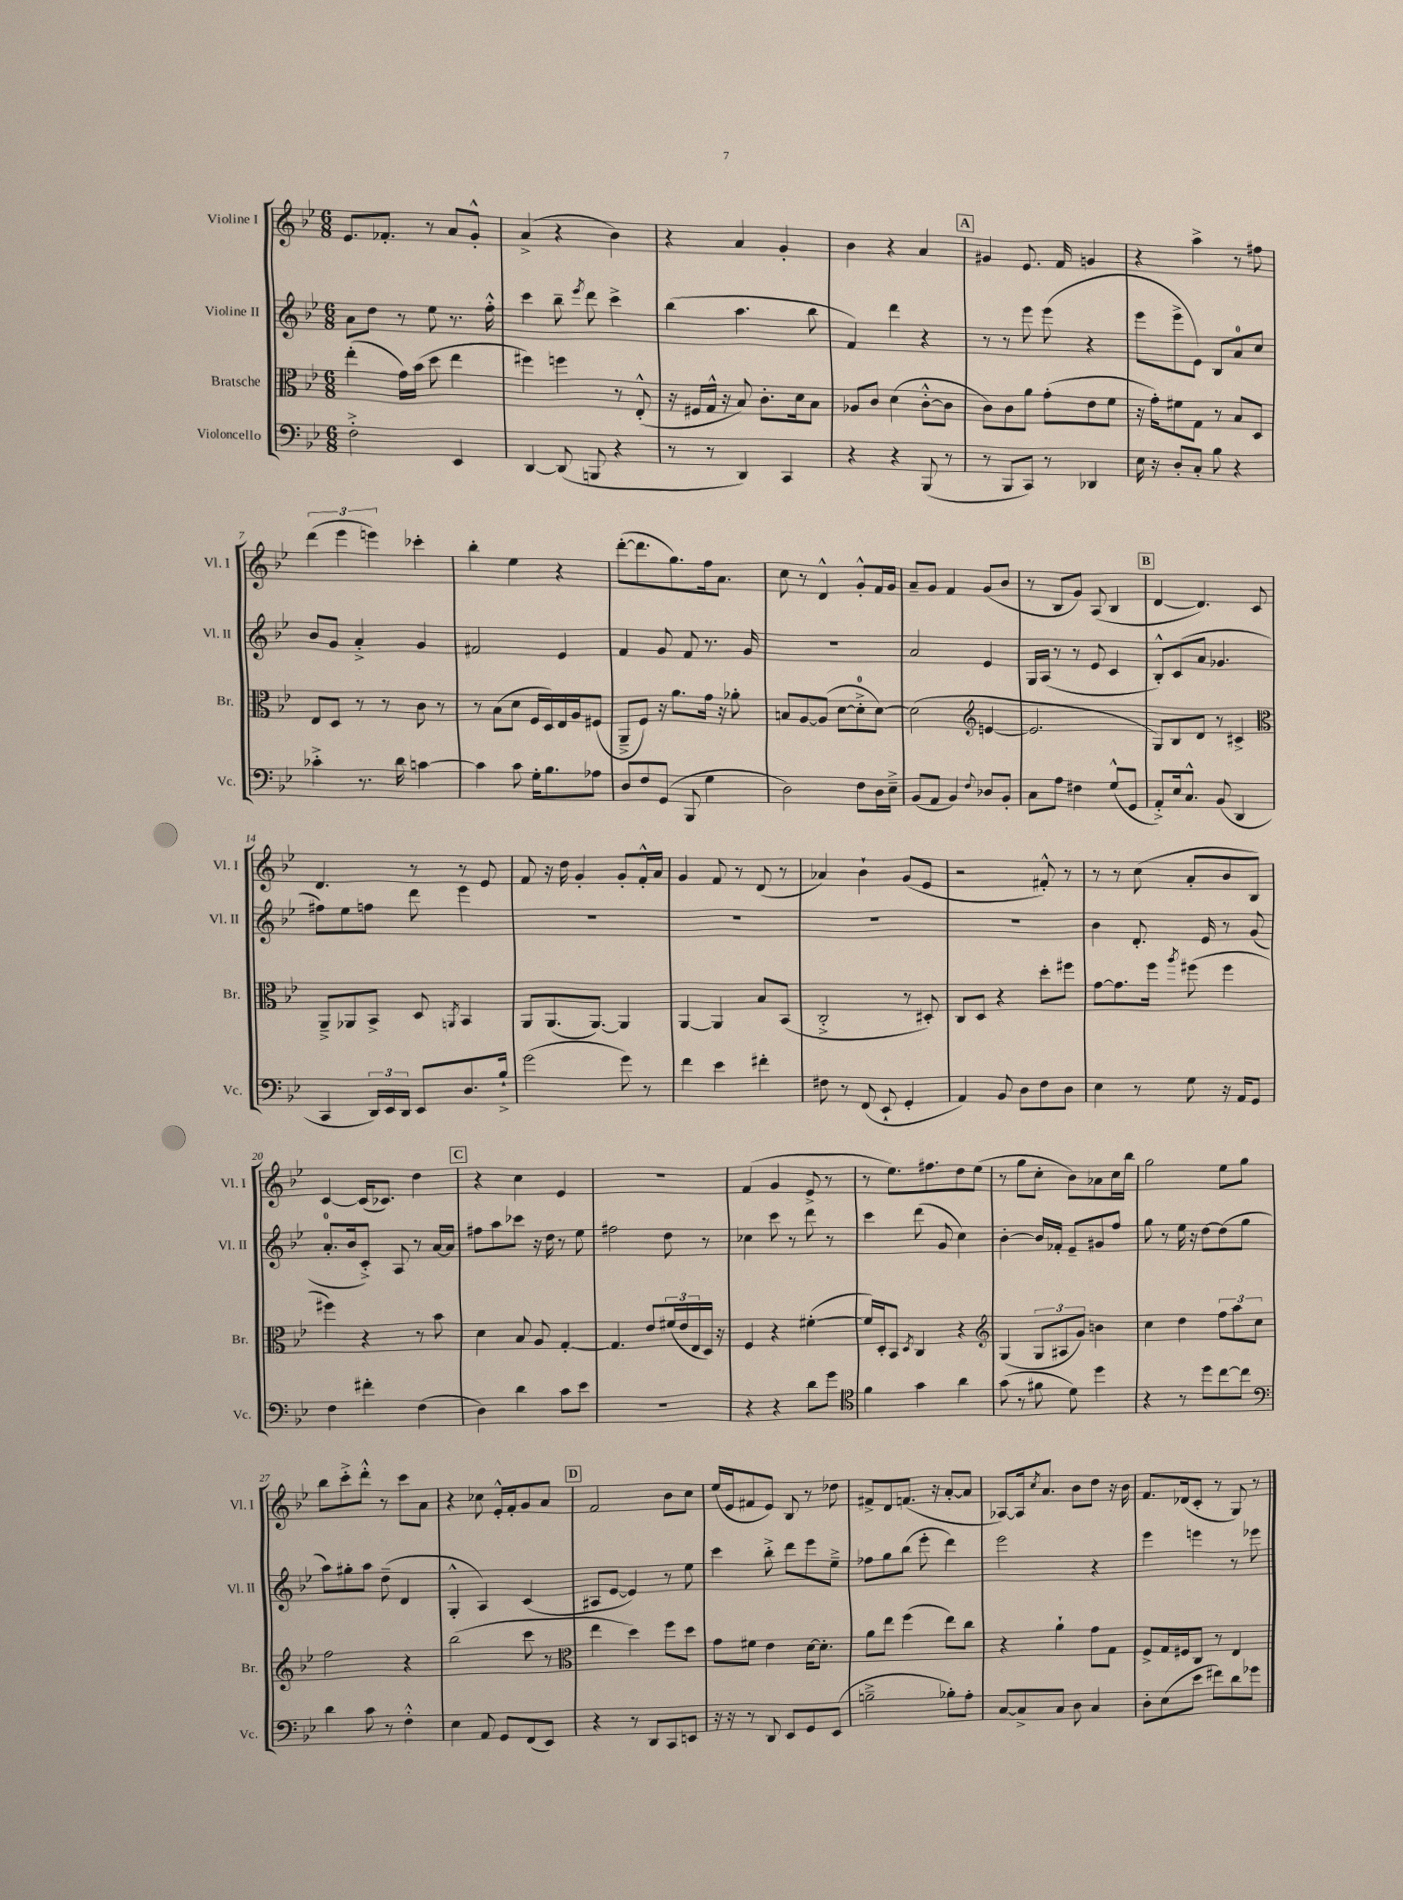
<<
\new StaffGroup <<
\new Staff = "s0" \with { instrumentName = "Violine I" shortInstrumentName = "Vl. I" } {
    \clef treble \key bes \major \numericTimeSignature \time 6/8
    ees'8. fes'8.-. r8 a'8 g'8-.-^ |
    a'4->( r4 bes'4) |
    r4 a'4 g'4-. |
    bes'4 r4 a'4 |
    \mark \markup { \box "A" } gis'4 ees'8. f'16 g'4 |
    r4 a''4-> r8 fis''8 |
    \tuplet 3/2 { d'''4( ees'''4 e'''4) } ces'''4-. |
    bes''4-. ees''4 r4 |
    d'''8~-.( d'''8. g''8.) f''16 a'8. |
    c''8 r8 d'4-^ g'8-.-^ f'16 g'16 |
    a'8-- g'8 f'4 g'8( bes'8 |
    r8 bes8 g'8) a8( bes4 |
    \mark \markup { \box "B" } d'4~ d'4.) c'8 |
    d'4. r8 r8 ees'8 |
    f'8 r16 d''16 g'4-. g'8-. f'16-.-^ a'16 |
    g'4 f'8 r8 d'8( r8 |
    aes'4) bes'4-! g'8( ees'8 |
    r2 fis'8-.-^) r8 |
    r8 r8 c''8( a'8-. bes'8 bes8) |
    c'4~ c'16( ces'8.) d''4 |
    \mark \markup { \box "C" } r4 c''4 ees'4 |
    R2. |
    f'4( g'4 ees'8-> r8 |
    r8 ees''8.) fis''8. d''8 ees''8( |
    r8 g''8 c''8-. bes'8) aes'8 c''16 bes''16 |
    g''2 ees''8 g''8 |
    bes''8 c'''8-.-> d'''8-.-^ r8 c'''8 a'8 |
    r4 ces''8 ees'16-.-^ f'16-. g'8 a'8 |
    \mark \markup { \box "D" } f'2 bes'8 c''8 |
    ees''16( ees'16 fis'8 ees'8) bes8 r8 des''8 |
    fis'8-> d'8 f'8.( r16 a'8~-. a'8 |
    aes8~) aes16 \acciaccatura { c''8 } a'8. bes'8 d''8 r16 bes'16 |
    f'8. des'16( c'8-. r8 g8) r8 \bar "|." |
}
\new Staff = "s1" \with { instrumentName = "Violine II" shortInstrumentName = "Vl. II" } {
    \clef treble \key bes \major \numericTimeSignature \time 6/8
    a'8 d''8 r8 ees''8 r8. f''16-.-^ |
    c'''4 bes''8-- \acciaccatura { ees'''8 } d'''8 c'''4-> |
    bes''4( a''4. bes''8 |
    f'4) d'''4 r4 |
    \mark \markup { \box "A" } r8 r8 ees'''8 ees'''8( r4 |
    ees'''8 ees'''8-> ees'8) bes8 a'8-0 c''8 |
    bes'8 g'8 a'4-.-> g'4 |
    fis'2 ees'4 |
    f'4 g'8 f'8 r8. g'16 |
    R2. |
    a'2 ees'4 |
    g16 a16( r8 r8 ees'8 c'4 |
    \mark \markup { \box "B" } bes8-.-^) c'8( a'8 ges'4. |
    fis''8) ees''8 f''8 d'''8 ees'''4 |
    R2. |
    R2. |
    R2. |
    R2. |
    bes'4 d'8.-. ees'16 r8 g'8( |
    a'8.-0-. bes'16 c'8-.->) a8 r8 a'16~ a'16 |
    \mark \markup { \box "C" } fis''8 a''8 ces'''8 r16 d''16 r8 ees''8 |
    fis''2 d''8 r8 |
    ces''4 c'''8 r8 d'''8 r8 |
    c'''4 d'''8( g'8 c''4) |
    bes'4~-. bes'16 fes'16-. ees'8-- gis'8 f''8 |
    g''8 r8 ees''16 r16 d''8~ d''8( g''8 |
    a''8) gis''8-. a''8 d''8--( d'4 |
    g4-.-^ a4) c'4( |
    \mark \markup { \box "D" } ais8 ees'8~ ees'4) r8 ees''8 |
    c'''4 bes''8-.-> d'''8 ees'''8 ees''8---> |
    fes''8 g''8 bes''8( ees'''8-. d'''4) |
    ees'''2 r4 |
    ees'''4 e'''4 r8 ees'''8 \bar "|." |
}
\new Staff = "s2" \with { instrumentName = "Bratsche" shortInstrumentName = "Br." } {
    \clef alto \key bes \major \numericTimeSignature \time 6/8
    ees''4-.( g'16) bes'16( d''8 ees''4 |
    fis''4) f''4 r8 ees8-.-^( |
    r16 fis16 g16-^ r16 bes8) c'8.-. d'16 bes8 |
    aes8 c'8 d'4( c'8~-.-^ c'8 |
    \mark \markup { \box "A" } c'8) c'8 a'8 g'8-.( ees'8 f'8 |
    r16 g'16-.) fis'8 g8 r8 bes8 d8 |
    ees8 d8 r8 r8 c'8 r8 |
    r8 bes8( d'8 f16 d16) ees16 a16 fis8( |
    a,8---> f8) r16 a'8. g'16 r16 aes'8-. |
    b8 a8~ a8( d'8~ d'8-0-.-> d'8~) |
    d'2( \clef treble e'4~ |
    e'2. |
    \mark \markup { \box "B" } g8) bes8 d'8 r8 cis'4-> |
    \clef alto a,8---> aes,8 bes,8-> d8 \acciaccatura { a,8 } bes,4 |
    a,8 a,8.( a,8.~) a,4 |
    a,4~ a,4 bes8 bes,8( |
    c2-.-> r8 dis8-.) |
    c8 d8 r4 d''8-. fis''8 |
    g'8~ g'8. f''16 \acciaccatura { a''8 } fis''8( fis''4 |
    fis''4) r4 r8 bes'8 |
    \mark \markup { \box "C" } d'4 bes8 a8 g4~-. |
    g4. ees'8 \tuplet 3/2 { fis'16( ees'16 ees16 } d16) r16 |
    f4 r4 fis'4~-.( |
    fis'16) d16-. bes,8 \acciaccatura { d8 } c4 r4 |
    \clef treble g4( \tuplet 3/2 { g8 ais8 g'8) } b'4 |
    c''4 d''4 \tuplet 3/2 { f''8 a''8 c''8 } |
    f''2 r4 |
    bes''2( c'''8 r8 |
    \mark \markup { \box "D" } \clef alto ees''4 d''4) f''8 d''8 |
    g'8 fis'8 ees'4 d'16~ d'8.-. |
    a'8 ees''8 f''4( ees''8) c''8 |
    r4 a'4-! g'8 g8 |
    f8-> g16 fis16 c8 r8 ees4 \bar "|." |
}
\new Staff = "s3" \with { instrumentName = "Violoncello" shortInstrumentName = "Vc." } {
    \clef bass \key bes \major \numericTimeSignature \time 6/8
    f2-.-> ees,4 |
    d,4~ d,8( b,,8 r4 |
    r8 r8 d,4) c,4 |
    r4 r4 bes,,8( r8 |
    \mark \markup { \box "A" } r8 bes,,8 c,8) r8 des,4 |
    ees16 r16 d8-. c8-. bes8 r4 |
    ces'4-.-> r8. d'16 c'4~ |
    c'4 c'8 g16-. bes8. aes8 |
    d8 f8 g,8( bes,,8 g4 |
    d2) f8 d16 ees16---> |
    bes,8( a,8 bes,4) \appoggiatura { f8 } des8 bes,8-. |
    c8 a8 fis4 g8-^( g,8 |
    \mark \markup { \box "B" } a,8-.->) ees16 c8.-^ bes,8( d,4 |
    c,4 \tuplet 3/2 { d,16) ees,16 d,16 } ees,8 d8. bes16-!-> |
    g'2( g'8) r8 |
    f'4 ees'4 fis'4-. |
    fis8 r8 f,8( ees,8-! g,4-. |
    a,4) bes,8 d8 f8 d8 |
    ees4 r8 g8 r16 a,16 g,8 |
    f4 fis'4-. f4( |
    \mark \markup { \box "C" } d4) d'4 c'8 ees'8 |
    R2. |
    r4 r4 d'8 g'8 |
    \clef tenor f'4 g'4 a'4 |
    g'8( r8 fis'8 d'8) d''4 |
    r4 r8 d''8 c''8~ c''8 |
    \clef bass d'4 c'8 r8 f4-.-^ |
    ees4 a,8 g,8 f,8( ees,8) |
    \mark \markup { \box "D" } r4 r8 d,8 c,8 e,8 |
    r16 r16 r8 d,8 ees,8 g,8 ees,8( |
    b2---> bes8-.) a8-. |
    c8~ c8-> c8 d8 c4 |
    d8-. ees8( ees'8 fis'8) d'8 ges'8 \bar "|." |
}
>>
>>
